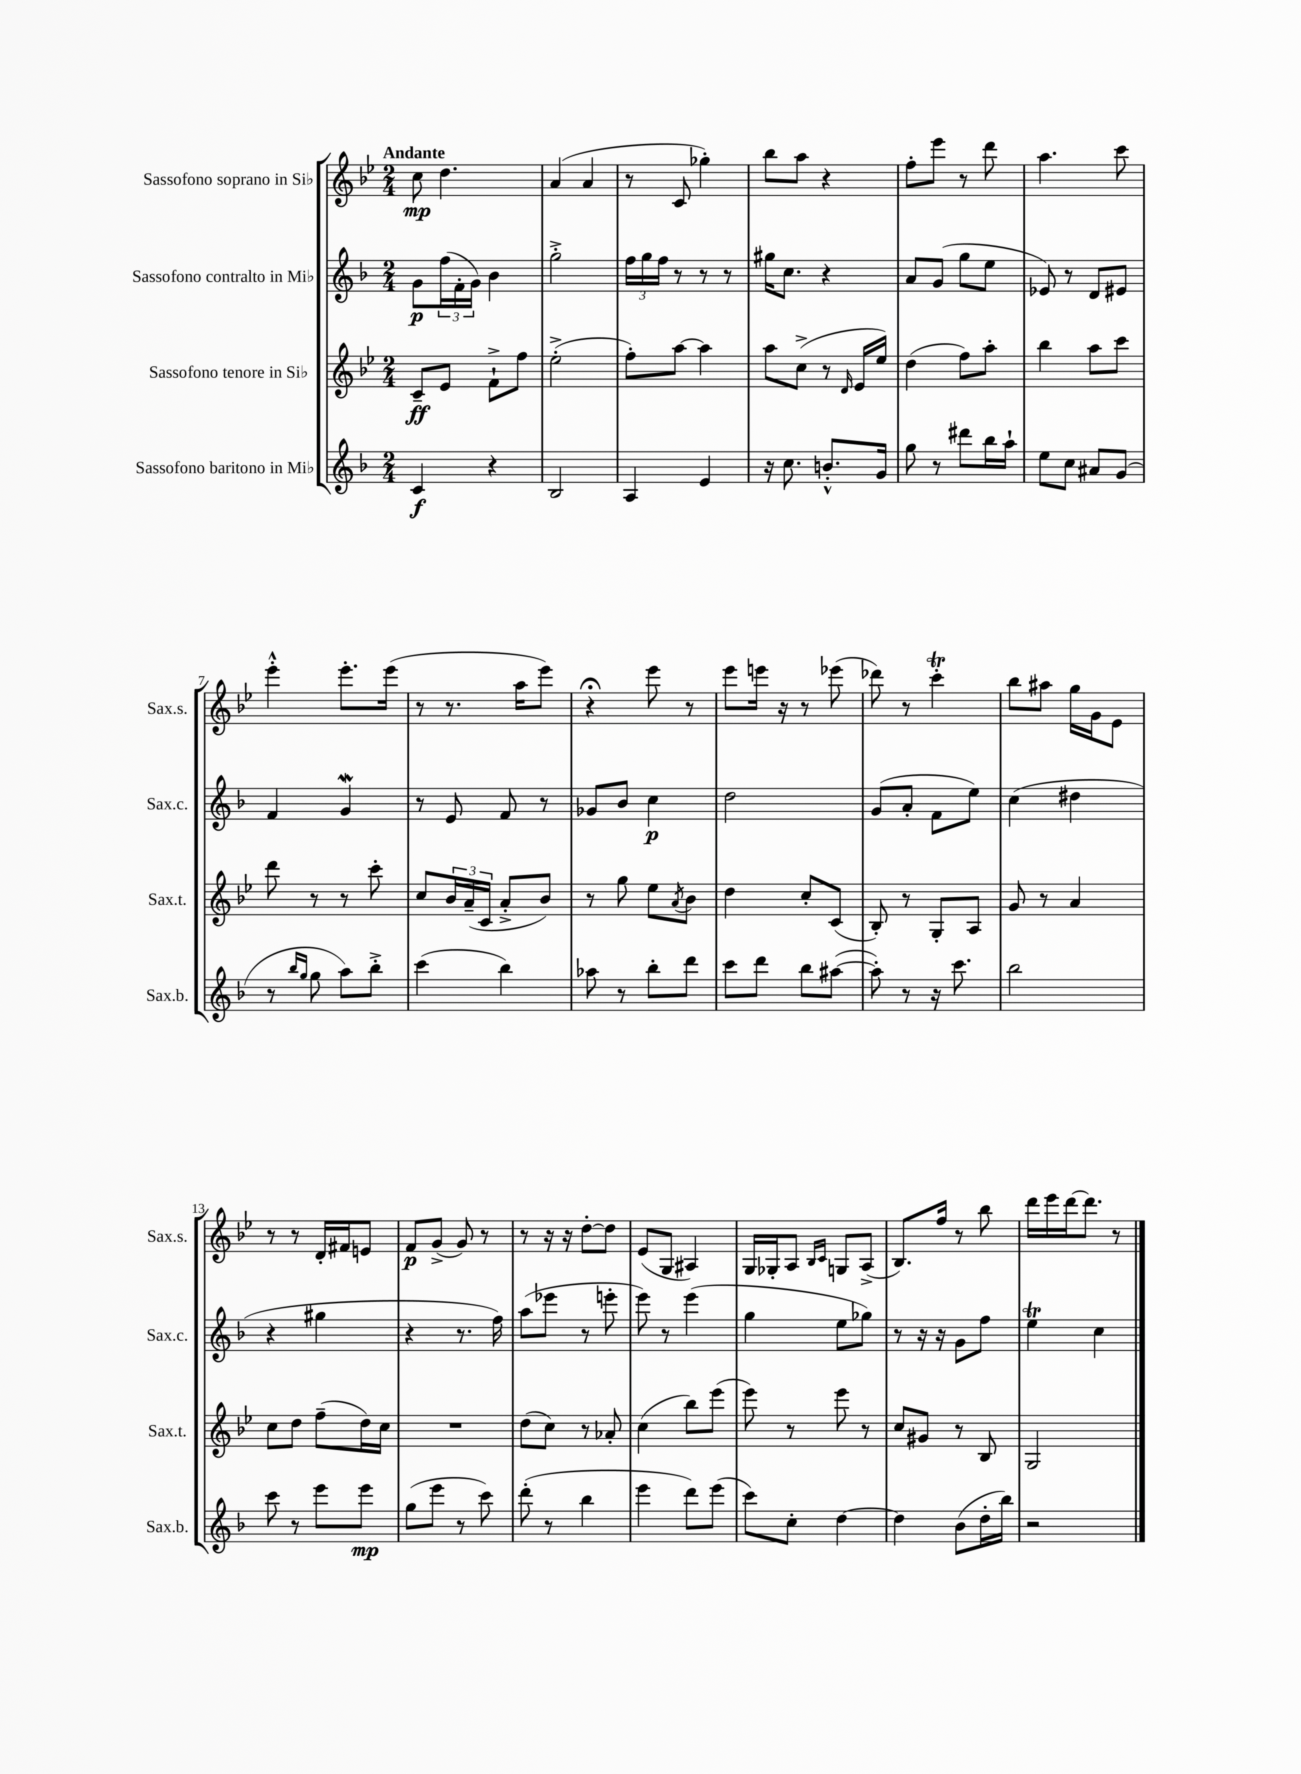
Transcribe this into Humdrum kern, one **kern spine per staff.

**kern	**kern	**kern	**kern
*staff4	*staff3	*staff2	*staff1
*clefG2	*clefG2	*clefG2	*clefG2
*k[b-]	*k[b-e-]	*k[b-]	*k[b-e-]
*M2/4	*M2/4	*M2/4	*M2/4
4c	8c~	8g	8cc
.	8e-	(24ff	4.dd
.	.	24f'	.
.	.	24g)	.
4r	8f`^	4b-	.
.	8ff	.	.
=	=	=	=
2B-	(2ee-'^	2gg'^	(4a
.	.	.	4a
=	=	=	=
4A	8ff')	24ff	8r
.	.	24gg	.
.	.	24ff	.
.	[8aa	8r	8c
4e	4aa]	8r	4gg-')
.	.	8r	.
=	=	=	=
16r	8aa	16gg#	8bb-
8.cc	.	8.cc	.
.	(8cc^	.	8aa
8.b'^^	8r	4r	4r
.	16qqd	.	.
.	16e-	.	.
16g	16ee-)	.	.
=	=	=	=
8gg	(4dd	8a	8ff'
8r	.	(8g	8eee-
8ddd#	8ff)	8gg	8r
16bb-	8aa'	8ee	8ddd
16aa`	.	.	.
=	=	=	=
8ee	4bb-	8e-)	4.aa
8cc	.	8r	.
8a#	8aa	8d	.
(8g	8ccc	8e#	8ccc
=	=	=	=
8r	8ddd	4f	4eee-'^^
16qqbb-	.	.	.
16qqgg	.	.	.
8gg	8r	.	.
8aa)	8r	4g	8.eee-'
8bb-'^	8ccc'	.	.
.	.	.	(16eee-
=	=	=	=
(4ccc	8cc	8r	8r
.	24b-	8e	8.r
.	(24a~	.	.
.	24c	.	.
4bb-)	8a'^	8f	.
.	.	.	16aa
.	8b-)	8r	8eee-)
=	=	=	=
8aa-	8r	8g-	4r;
8r	8gg	8b-	.
8bb-'	8ee-	4cc	8eee-
.	8qa	.	.
8ddd	8b-	.	8r
=	=	=	=
8ccc	4dd	2dd	8eee-
8ddd	.	.	16eee
.	.	.	16r
8bb-	8cc'	.	8r
([8aa#	(8c	.	(8eee-
=	=	=	=
8aa#'])	8B-')	(8g	8ddd-)
8r	8r	8a'	8r
16r	8G'	8f	4ccc'
8.ccc	.	.	.
.	8A	8ee)	.
=	=	=	=
2bb-	8g	(4cc	8bb-
.	8r	.	8aa#
.	4a	4dd#	16gg
.	.	.	16g
.	.	.	8e-
=	=	=	=
8ccc	8cc	4r	8r
8r	8dd	.	8r
8eee	(8ff~	4gg#	16d'
.	.	.	16f#
8eee	16dd)	.	8e
.	16cc	.	.
=	=	=	=
(8gg	2r	4r	8f
8eee	.	.	(8g^
8r	.	8.r	8g)
8ccc)	.	.	8r
.	.	16ff)	.
=	=	=	=
(8ddd'	(8dd	(8aa	8r
8r	8cc)	8eee-	16r
.	.	.	16r
4bb-	8r	8r	[8dd'
.	8a-'	8eee'	8dd]
=	=	=	=
4eee	(4cc	8eee)	(8e-
.	.	8r	8G
8ddd)	8bb-)	(4eee	4A#)
(8eee	(8eee-	.	.
=	=	=	=
8ccc)	8eee-)	4gg	16G
.	.	.	16G-'
8cc'	8r	.	8A
.	.	.	16qqB-
.	.	.	16qqc
[4dd	8eee-	8ee	8G
.	8r	8gg-)	(8A^
=	=	=	=
4dd]	8cc	8r	8.B-)
.	8g#	16r	.
.	.	16r	16ff
(8b-	8r	8g	8r
16dd'	8B-	8ff	8bb-
16bb-)	.	.	.
=	=	=	=
2r	2G	4ee	16ddd
.	.	.	16eee-
.	.	.	[16ddd
.	.	.	8.ddd]
.	.	4cc	.
.	.	.	8r
==	==	==	==
*-	*-	*-	*-
